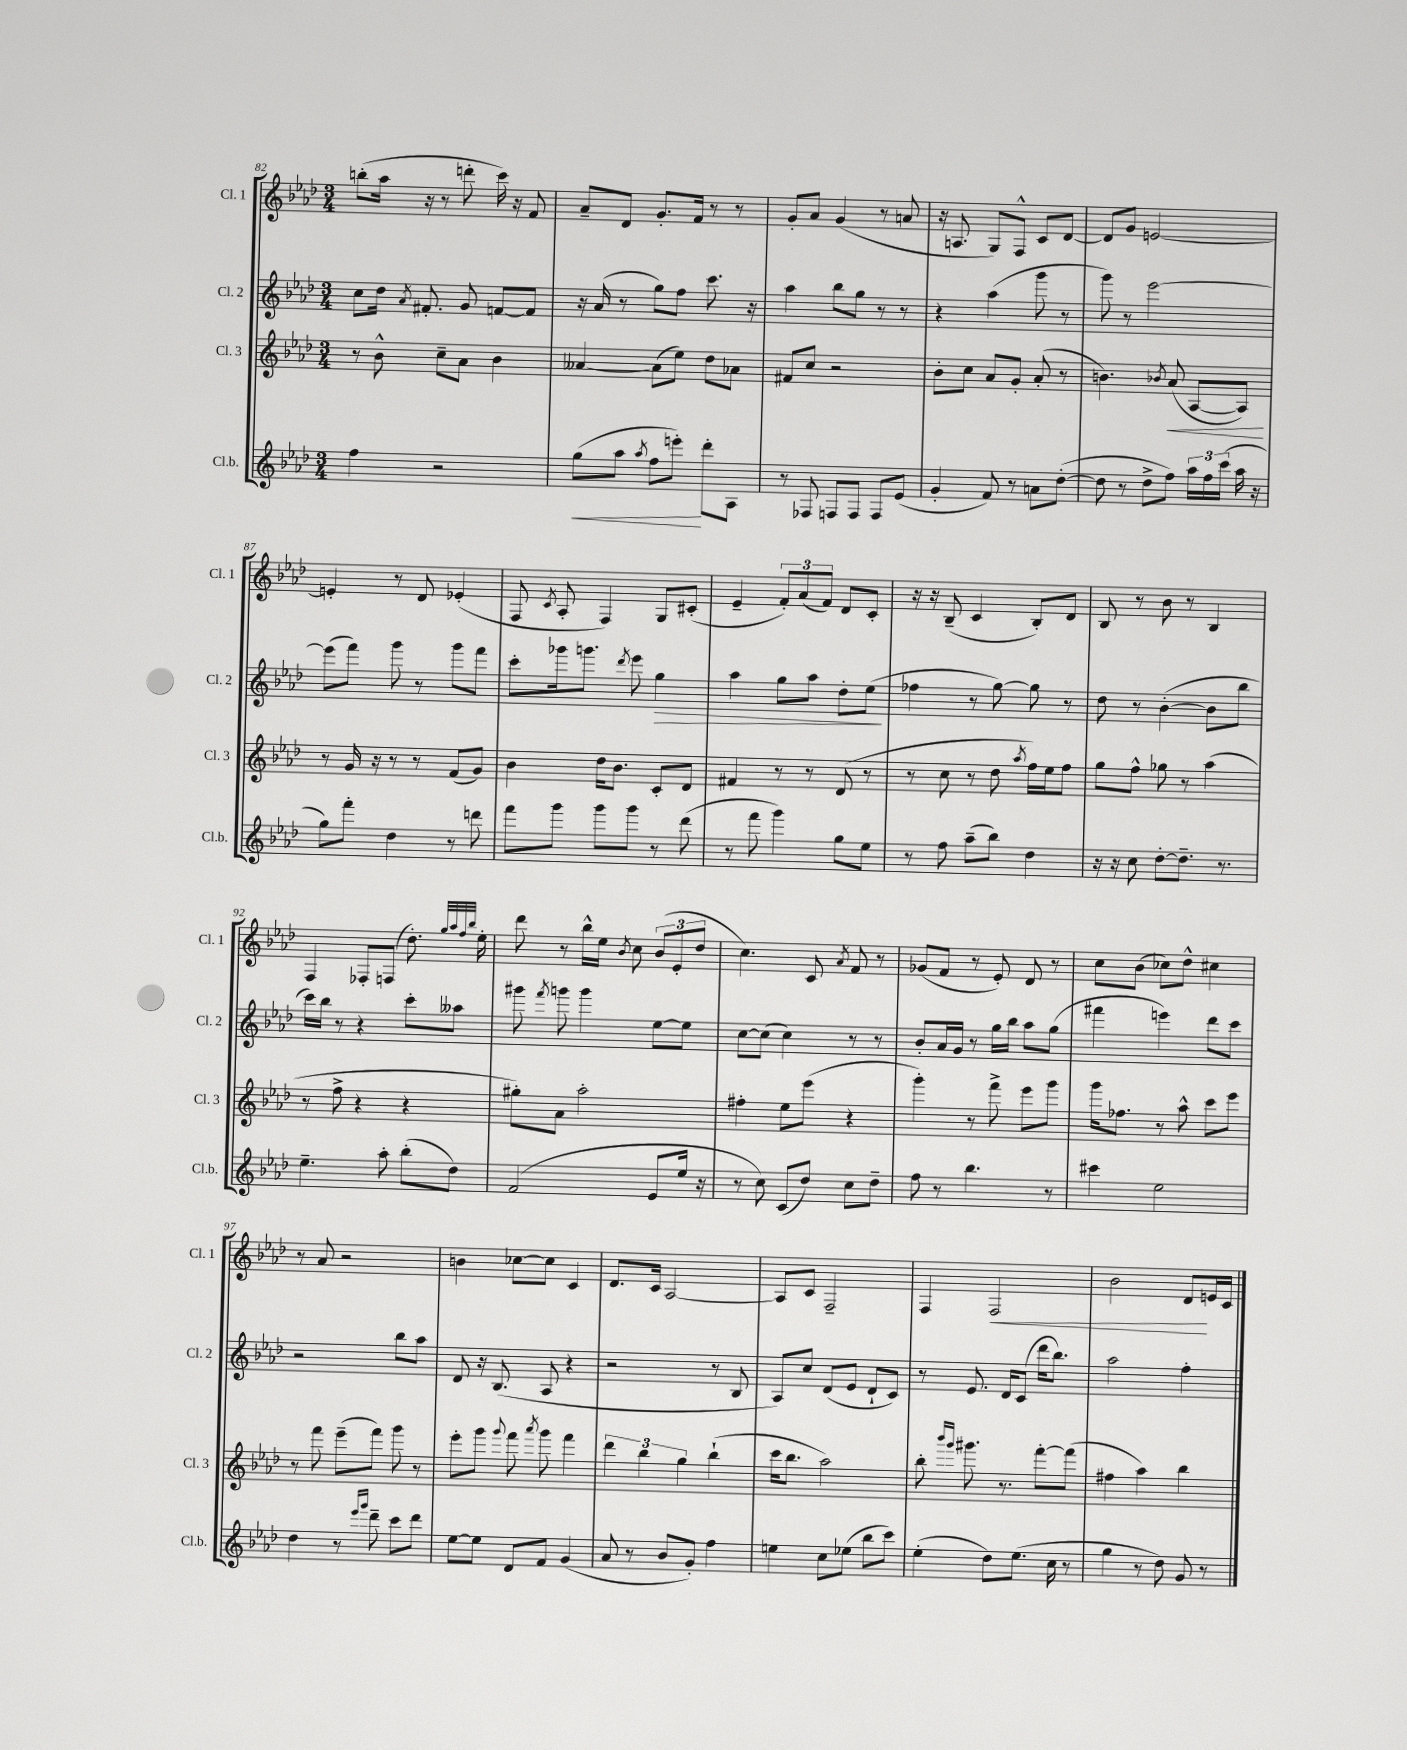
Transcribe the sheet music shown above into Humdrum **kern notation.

**kern	**kern	**kern	**kern
*staff4	*staff3	*staff2	*staff1
*clefG2	*clefG2	*clefG2	*clefG2
*k[b-e-a-d-]	*k[b-e-a-d-]	*k[b-e-a-d-]	*k[b-e-a-d-]
*M3/4	*M3/4	*M3/4	*M3/4
4ff	8r	8cc	(8bb'
.	8b-^^	16dd-	16aa-
.	.	8qa-	.
.	.	8.f#'	16r
2r	8cc~	.	8r
.	8a-	8g	8ddd'
.	4b-	[8f	16ccc)
.	.	.	16r
.	.	8f]	8f
=	=	=	=
(8gg	[4a--	16r	8a-~
.	.	(16a-	.
8aa-	.	8r	8d-
8qaa-	.	.	.
8ff	(8a--]	8gg)	8.g'
8eee')	8ee-)	8ff	.
.	.	.	16f
8ddd-'	8dd-	8.ccc	8r
8A-	8a-	.	8r
.	.	16r	.
=	=	=	=
8r	8f#	4aa-	8g'
8F-	8cc	.	8a-
8F	2r	8bb-	(4g
8F	.	8gg	.
8F	.	8r	8r
(8e-	.	8r	8a
=	=	=	=
4g'	8b-'	4r	16r
.	.	.	8.A
.	8cc	.	.
8f)	8a-	(4aa-	8G)
8r	8g'	.	8F^^
8a	(8a-'	8ggg	8c
([8dd-'	8r	8r	[8d-
=	=	=	=
8dd-]	4.b)	8ggg)	8d-]
8r	.	8r	8g
8dd-^	.	[2eee-	[2e
.	8qb-	.	.
8ff)	(8a-	.	.
24aa-	[8A-	.	.
24ff	.	.	.
(24ccc	.	.	.
16aa-	8A-])	.	.
16r	.	.	.
=	=	=	=
8gg)	8r	(8eee-]	4e']
8fff'	16g	8fff)	.
.	16r	.	.
4dd-	8r	8ggg	8r
.	8r	8r	8d-
8r	(8f	8ggg	(4e-'
8ddd	8g)	8fff	.
=	=	=	=
8fff	4b-	8ccc'	8F
.	.	.	8qc
8ggg	.	16ggg-	8A-'
.	.	8.ggg	.
8ggg	16dd-	.	4F)
.	8.b-	.	.
.	.	8qddd-	.
8ggg	.	8eee-	.
8r	8c'	4gg	8G
(8ddd-	8d-	.	(8c#'
=	=	=	=
8r	4f#	4aa-	4e-~
8fff	.	.	.
4ggg)	8r	8gg	12f')
.	.	.	(12a-
.	8r	8aa-	.
.	.	.	12f)
8gg	(8d-	8dd-'	8d-
8ee-	8r	(8ee-	8c'
=	=	=	=
8r	8r	4ff-	16r
.	.	.	16r
8ff	8cc	.	(8B-~
(8aa-~	8r	8r	4c
8bb-)	8dd-	[8gg)	.
.	8qaa-	.	.
4dd-	16ff)	8gg]	8B-')
.	16ee-	.	.
.	8ff	8r	8d-
=	=	=	=
16r	8gg	8dd-	8B-
16r	.	.	.
8cc	8ff^^	8r	8r
[8dd-'	8gg-	([4b-'	8b-
8.dd-~]	8r	.	8r
.	(4aa-	8b-]	4B-
8.r	.	.	.
.	.	8bb-	.
=	=	=	=
4.ee-~	8r	16ccc)	4F
.	.	16bb-	.
.	8ff^	8r	.
.	4r	4r	8F-'
8aa-'	.	.	(8F
(8bb-'	4r	8ccc'	8.dd-')
8dd-)	.	8aa--	.
.	.	.	32qqgg
.	.	.	32qqaa-
.	.	.	32qqff
.	.	.	32qqbb-
.	.	.	16ee-'
=	=	=	=
(2f	8gg#')	8ggg#	8ddd-
.	.	8qfff	.
.	8a-	8ggg	8r
.	2aa-'	4ggg	16bb-^^
.	.	.	16ee-
.	.	.	8qb-
.	.	.	8cc
8e-	.	[8ee-	(12b-
.	.	.	12e-'
16ee-	.	8ee-]	.
.	.	.	12dd-
16r	.	.	.
=	=	=	=
8r	4ff#'	[8cc	4.cc)
8cc)	.	(8cc]	.
(8c	8ee-	4cc)	.
8dd-)	(8eee-	.	8c
.	.	.	8qa-
8cc	4r	8r	8f
8dd-~	.	8r	8r
=	=	=	=
8ff	4ggg')	8b-'	(8g-
8r	.	16a-	8f
.	.	16g	.
4.bb-	8r	8r	8r
.	8fff^	16gg	8e-')
.	.	16bb-	.
.	8eee-	8aa-	8d-
8r	8ggg	(8gg	8r
=	=	=	=
4ccc#	16ggg	4fff#	8cc
.	8.ff-	.	.
.	.	.	(8b-
2ee-	8r	4eee)	8cc-)
.	8aa-^^	.	8dd-^^
.	8ccc	8ddd-	4cc#
.	8eee-	8ccc	.
=	=	=	=
4dd-	8r	2r	8r
.	8fff	.	8a-
8r	(8eee-~	.	2r
16qqeee-	.	.	.
16qqggg	.	.	.
8ddd-~	8fff)	.	.
8ccc	8ggg	8bb-	.
8ddd-	8r	8aa-	.
=	=	=	=
[8ee-	8eee-'	8d-	4b
8ee-]	8ggg	16r	.
.	.	(8.B-	.
.	8qqggg	.	.
8d-	8fff	.	[8cc-
.	8qaaa-	.	.
8f	8ggg	8A-	8cc-]
(4g	4fff	4r	4c
=	=	=	=
8a-	6ddd-	2r	8.d-
8r	.	.	.
.	6bb-	.	.
.	.	.	16c
8b-	.	.	[2A-
.	6gg	.	.
8g')	.	.	.
4ff	(4bb-`	8r	.
.	.	8B-	.
=	=	=	=
4ee	16ccc	8A-)	8A-]
.	8.bb-	.	.
.	.	8cc	8c
8cc	2aa-)	(8d-	2F~
(8ee-	.	8e-	.
8bb-	.	8d-`	.
8ccc)	.	8c)	.
=	=	=	=
(4ee-'	8bb-'	8r	4F
.	16qqbbb-	.	.
.	16qqggg	.	.
.	8.ggg#	8.e-	.
8dd-)	.	.	2F
.	8.r	16d-	.
(8.ee-	.	(8c	.
.	[8fff'	16ddd-	.
16cc	.	8.bb-)	.
8r	(8fff]	.	.
=	=	=	=
4gg	4ff#	2aa-	2b-
8r	4aa-)	.	.
8dd-)	.	.	.
8g	4bb-	4ff'	8d-
8r	.	.	16e
.	.	.	16c
==	==	==	==
*-	*-	*-	*-
